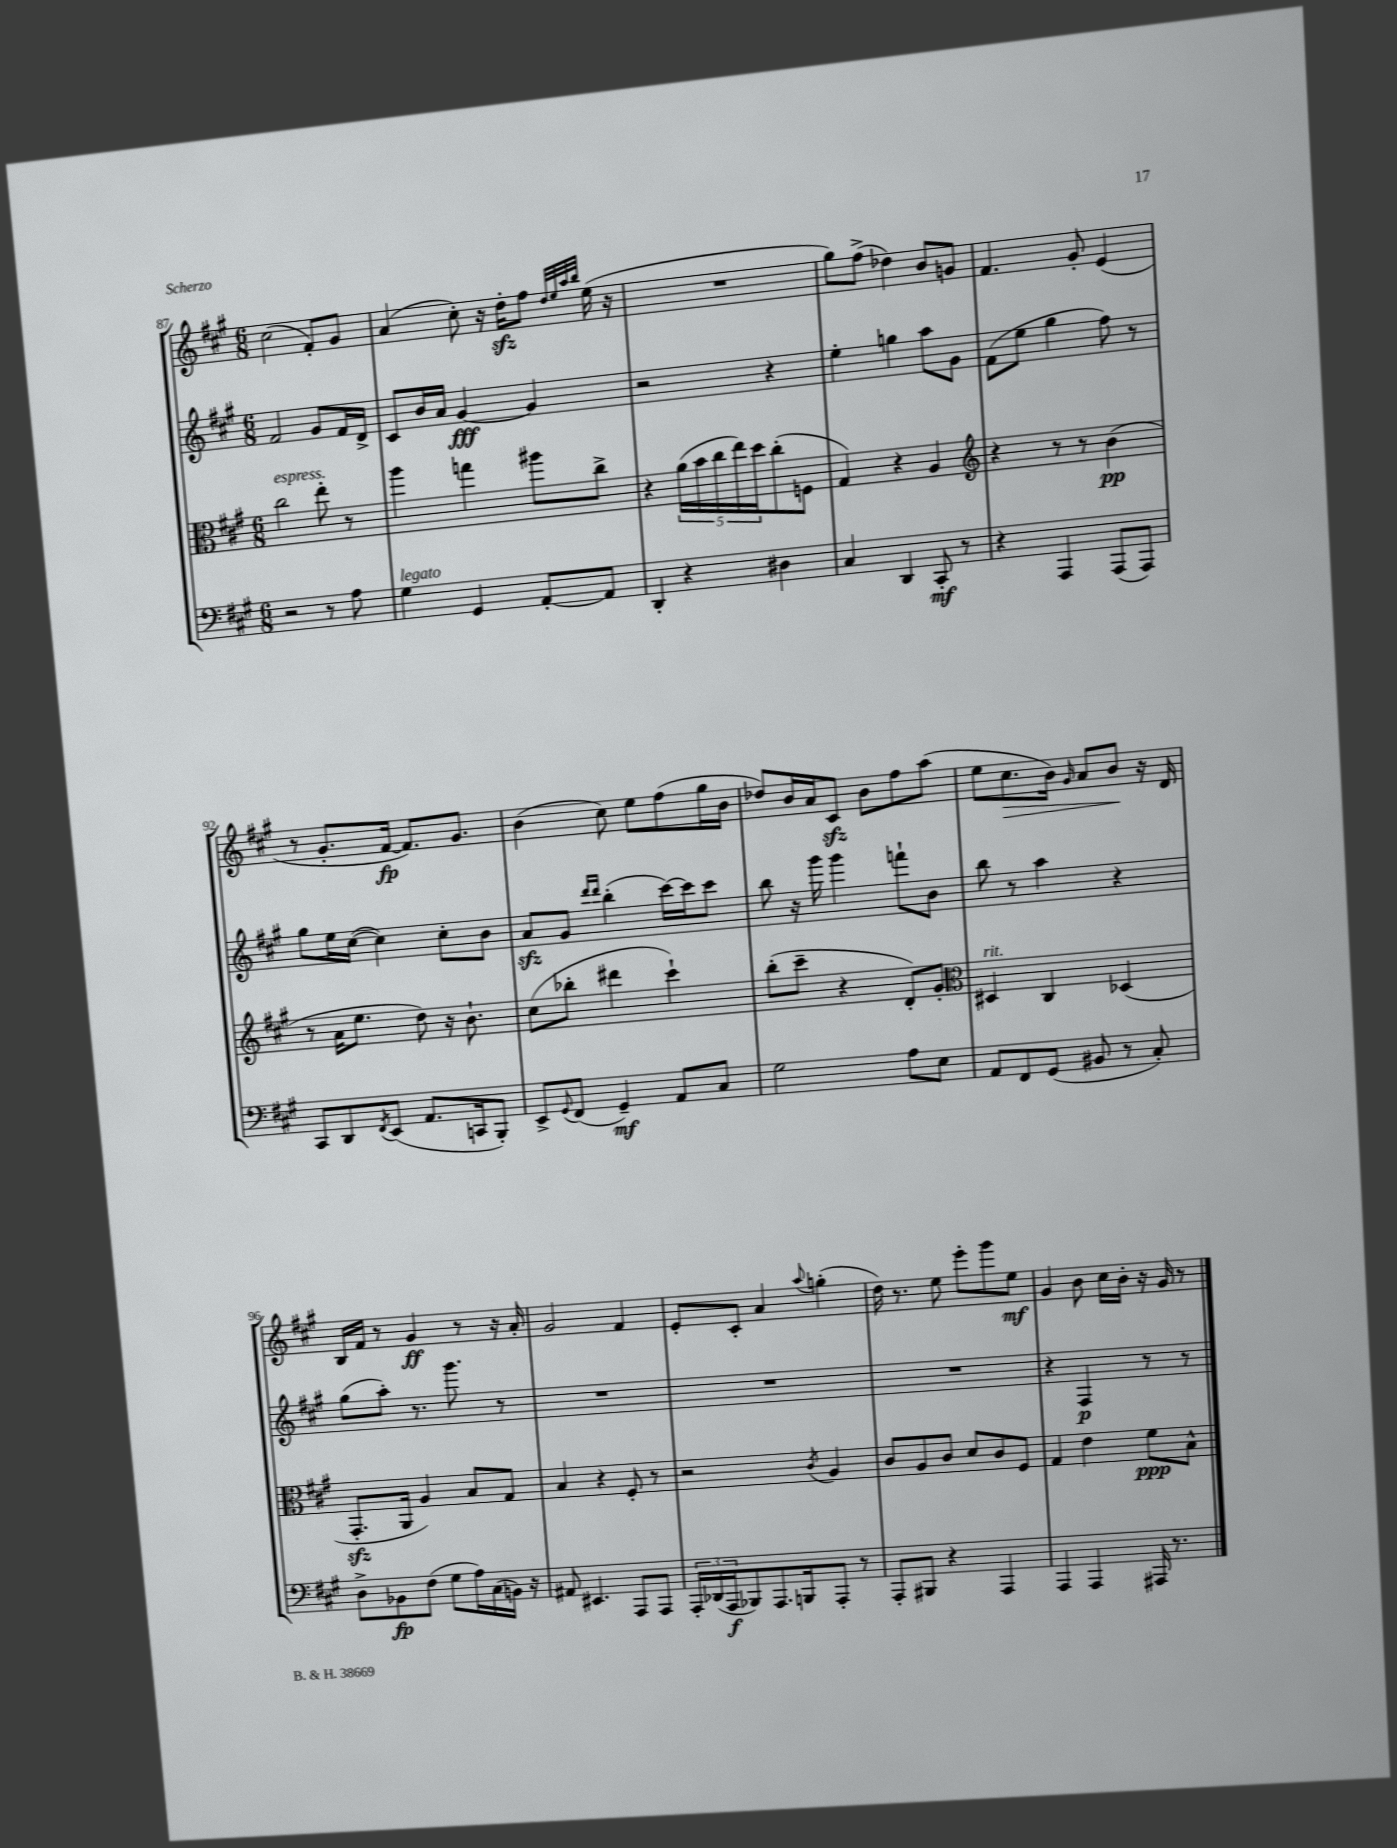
<<
\new StaffGroup <<
\new Staff = "s0" {
    \clef treble \key a \major \numericTimeSignature \time 6/8
    cis''2( fis'8-.) gis'8 |
    a'4( cis''8-.) r16 d''16-.\sfz fis''8 \grace { d''32 e''32 a''32 b''32 } e''16( r16 |
    R2. |
    gis''8) fis''8->( des''4) b'8 g'8 |
    fis'4. gis'8-. e'4( |
    r8 gis'8.-. fis'16~\fp fis'8.) gis'8. |
    b'4( cis''8) e''8 fis''8( gis''16 b'16 |
    des''8) b'16 a'16 cis'8\sfz b'8 fis''8 a''8( |
    e''8 cis''8.\> b'16) \grace { gis'16 } a'8 b'8\! r16 d'16 |
    b16 fis'16 r8 gis'4\ff r8 r16 a'16-. |
    gis'2 fis'4 |
    e'8-. cis'8-. a'4 \appoggiatura { a''8 } g''4-.( |
    d''16) r8. e''8 e'''8-. gis'''8 e''8\mf |
    gis'4 b'8 cis''16 b'16-. r16 gis'16 r8 \bar "|." |
}
\new Staff = "s1" {
    \clef treble \key a \major \numericTimeSignature \time 6/8
    fis'2 gis'8 fis'16 d'16-> |
    cis'8 b'16 a'16 gis'4~\fff gis'4 |
    r2 r4 |
    e''4-. g''4 a''8 gis'8 |
    fis'8( e''8 gis''4 fis''8) r8 |
    gis''8 e''16 cis''16~( cis''4) cis''8-. b'8 |
    a'8\sfz gis'8 \grace { d'''16 d'''16 } b''4-.( cis'''16~) cis'''16 cis'''8 |
    b''8 r16 gis'''16 gis'''4 f'''8-! b'8 |
    b''8 r8 a''4 r4 |
    gis''8( a''8-.) r8. gis'''8. r8 |
    R2. |
    R2. |
    R2. |
    r4 fis4\p r8 r8 \bar "|." |
}
\new Staff = "s2" {
    \clef alto \key a \major \numericTimeSignature \time 6/8
    cis''2^\markup { \italic "espress." } e''8-. r8 |
    a''4 g''4 ais''8 cis''8-> |
    r4 \tuplet 5/4 { a'16( b'16 cis''16 e''16) d''16 } cis''8-.( f8 |
    gis4) r4 a4 |
    \clef treble r4 r8 r8 b'4\pp( |
    r8 a'16 e''8. d''8) r16 b'8.-! |
    cis''8( bes''8-. dis'''4 cis'''4-!) |
    b''8-.( cis'''8-- r4 d'8-.) gis'8-. |
    \clef alto dis4^\markup { \italic "rit." } cis4 des4( |
    gis,8.-.\sfz a,16 a4) b8 gis8 |
    b4 r4 fis8-. r8 |
    r2 \acciaccatura { cis'8 } a4 |
    cis'8 a8 cis'8 d'8 cis'8 fis8 |
    gis4 e'4 fis'8\ppp b8-^ \bar "|." |
}
\new Staff = "s3" {
    \clef bass \key a \major \numericTimeSignature \time 6/8
    r2 r8 a8 |
    gis4^\markup { \italic "legato" } gis,4 a,8~-. a,8 |
    d,4-. r4 dis4 |
    cis4 d,4 cis,8-.\mf r8 |
    r4 a,,4 a,,8( a,,8) |
    cis,8 d,8 \acciaccatura { fis,8 } e,8( a,8. c,16 b,,8-.) |
    e,8-> \appoggiatura { gis,8 } fis,8( gis,4--\mf) a,8 cis8 |
    gis2 a8 e8 |
    a,8 fis,8 gis,8( bis,8 r8 cis8-.) |
    d8-> bes,8\fp fis8( gis8 a16) cis16( b,16) r16 |
    ais,8 eis,4. a,,8 a,,8 |
    \tuplet 3/2 { a,,16-. des,16( a,,16\f } bes,,8) a,,8. b,,16 a,,8-. r8 |
    a,,8-. bis,,8 r4 a,,4 |
    a,,4 a,,4 ais,,16 r8. \bar "|." |
}
>>
>>
\layout { \context { \Score currentBarNumber = #87 } }
